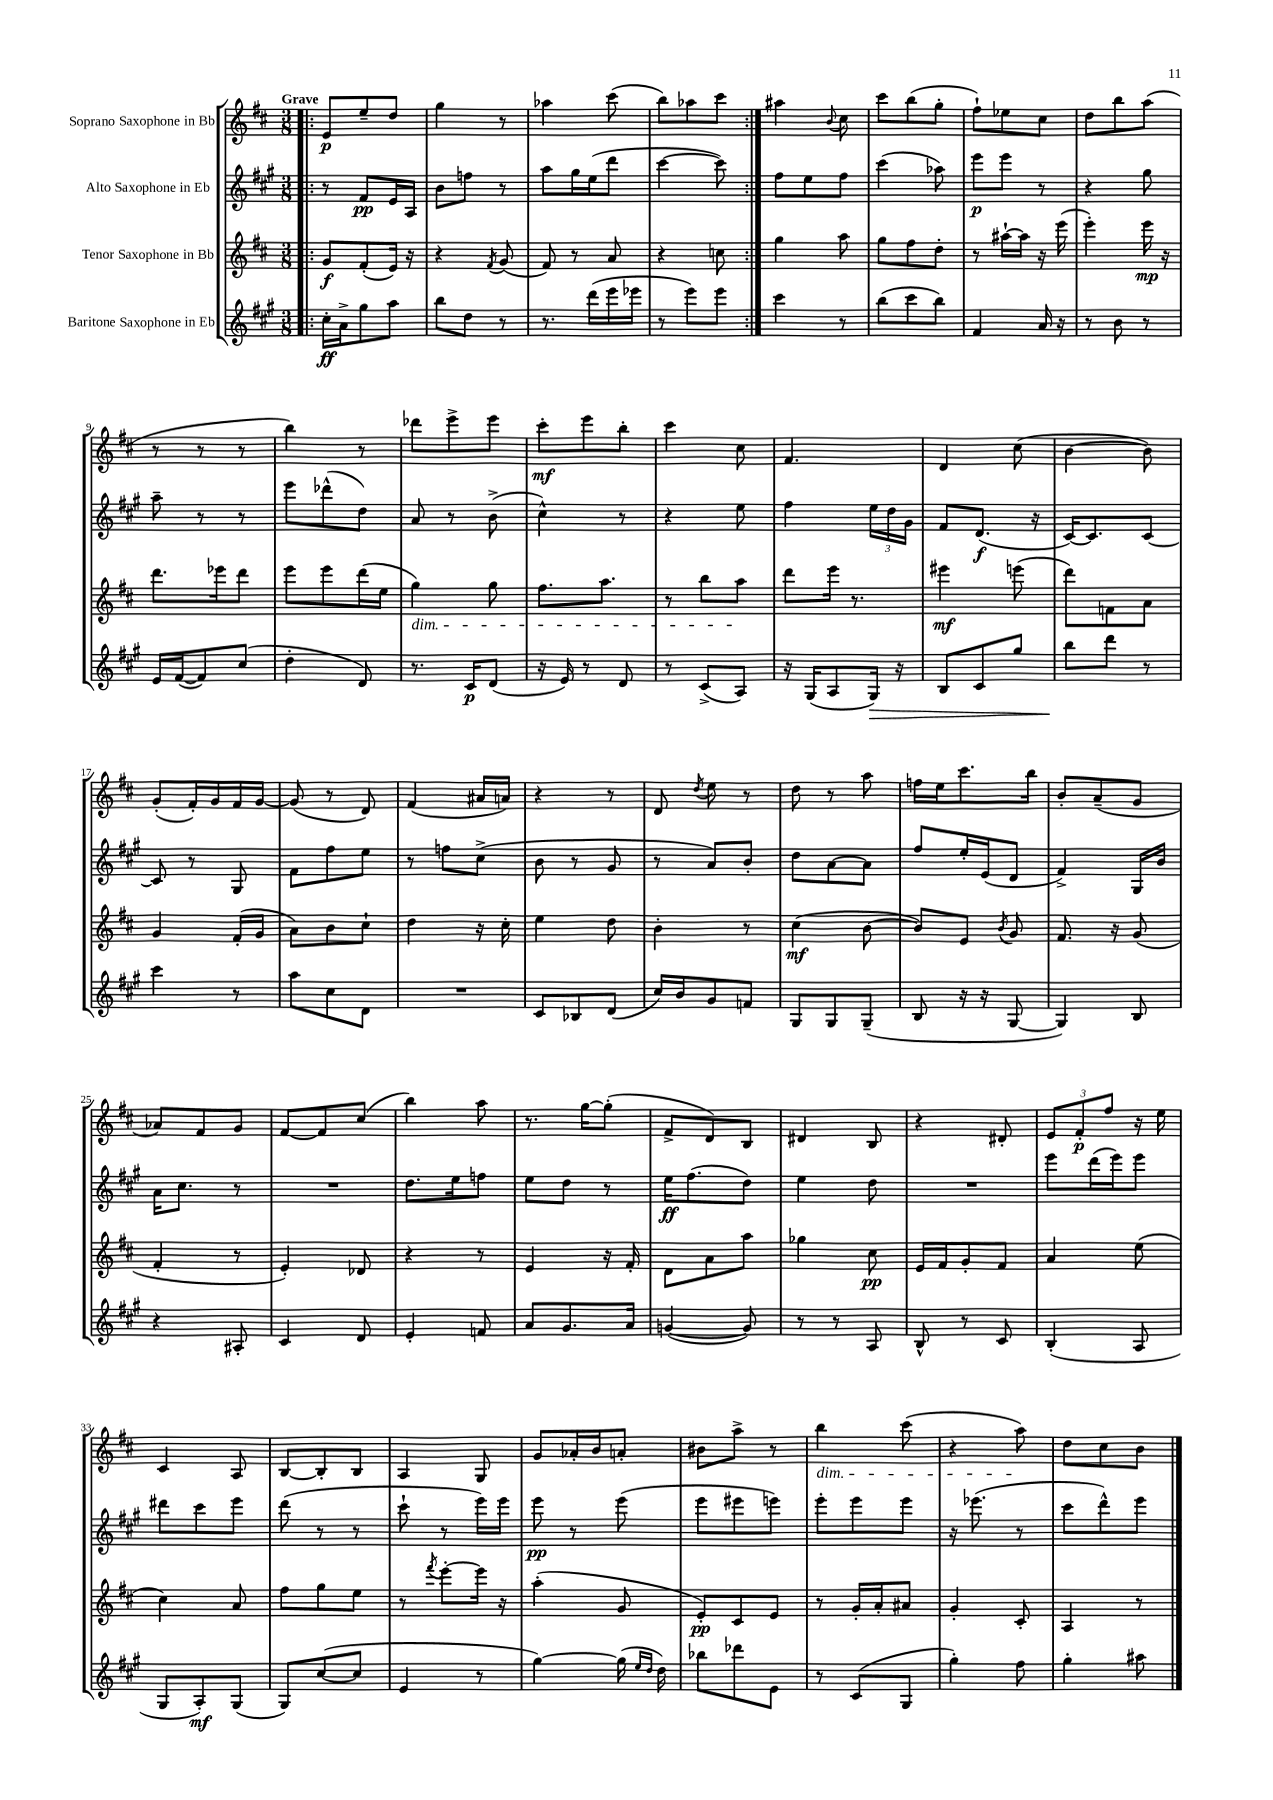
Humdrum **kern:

**kern	**kern	**kern	**kern
*staff4	*staff3	*staff2	*staff1
*clefG2	*clefG2	*clefG2	*clefG2
*k[f#c#g#]	*k[f#c#]	*k[f#c#g#]	*k[f#c#]
*M3/8	*M3/8	*M3/8	*M3/8
=!|:	=!|:	=!|:	=!|:
16cc#'	8g	8r	8e
16a^	.	.	.
8gg#	(8f#'	8f#	8ee~
8aa	16e)	16e	8dd
.	16r	16A	.
=	=	=	=
8bb	4r	8b	4gg
8dd	.	8ff	.
.	8qf#	.	.
8r	(8g	8r	8r
=	=	=	=
8.r	8f#)	8aa	4aa-
.	8r	16gg#	.
(16ddd	.	(16ee	.
16eee	8a	8ddd	(8ccc#
16eee-	.	.	.
=	=	=	=
8r	4r	[4ccc#	8bb)
8eee)	.	.	8aa-
8eee	8cc	8ccc#])	8ccc#
=:|!	=:|!	=:|!	=:|!
4ccc#	4gg	8ff#	4aa#
.	.	8ee	.
.	.	.	8qqb
8r	8aa	8ff#	8cc#
=	=	=	=
(8bb	8gg	(4ccc#	8ccc#
8ccc#	8ff#	.	(8bb
8bb)	8dd'	8aa-)	8gg'
=	=	=	=
4f#	8r	8eee	8ff#`)
.	[16aa#`	8eee	8ee-
.	16aa#]	.	.
16a	16r	8r	8cc#
16r	(16eee	.	.
=	=	=	=
8r	4eee')	4r	8dd
8b	.	.	8bb
8r	16eee	8gg#	(8aa
.	16r	.	.
=	=	=	=
16e	8.ddd	8aa~	8r
([16f#	.	.	.
8f#])	.	8r	8r
.	16eee-	.	.
(8cc#	8ddd	8r	8r
=	=	=	=
4dd'	8eee	8eee	4bb)
.	8eee	(8ddd-^^	.
8d)	(16ddd	8dd)	8r
.	16ee	.	.
=	=	=	=
8.r	4gg)	8a	8ddd-
.	.	8r	8eee^
16c#	.	.	.
(8d	8gg	(8b^	8eee
=	=	=	=
16r	8.ff#	4cc#^^)	8ccc#'
16e)	.	.	.
8r	.	.	8eee
.	8.aa	.	.
8d	.	8r	8bb'
=	=	=	=
8r	8r	4r	4ccc#
(8c#^	8bb	.	.
8A)	8aa	8ee	8cc#
=	=	=	=
16r	8ddd	4ff#	4.f#
(16G#	.	.	.
8A	16eee	.	.
.	8.r	.	.
16G#)	.	24ee	.
.	.	24dd	.
16r	.	.	.
.	.	24g#	.
=	=	=	=
8B	4eee#	8f#	4d
8c#	.	(8.d	.
8gg#	(8eee	.	(8cc#
.	.	16r	.
=	=	=	=
8bb	8ddd)	[16c#)	[4b
.	.	8.c#]	.
8ddd	8f	.	.
8r	8a	[8c#	8b])
=	=	=	=
4ccc#	4g	8c#]	(8g'
.	.	8r	16f#')
.	.	.	16g
8r	(16f#'	8G#	16f#
.	16g	.	[16g
=	=	=	=
8aa	8a)	8f#	(8g]
8cc#	8b	8ff#	8r
8d	8cc#`	8ee	8d)
=	=	=	=
4.r	4dd	8r	(4f#
.	.	8ff	.
.	16r	(8cc#^	16a#
.	16cc#'	.	16a)
=	=	=	=
8c#	4ee	8b	4r
8B-	.	8r	.
(8d	8dd	8g#	8r
=	=	=	=
16cc#)	4b'	8r	8d
16b	.	.	.
.	.	.	8qdd
8g#	.	8a)	8ee
8f	8r	8b'	8r
=	=	=	=
8G#	(4cc#	8dd	8dd
8G#	.	[8a	8r
(8G#~	[8b	8a]	8aa
=	=	=	=
8B	8b])	8ff#	16ff
.	.	.	16ee
16r	8e	16ee'	8.ccc#
16r	.	(16e	.
.	8qb	.	.
[8G#	8g	8d	.
.	.	.	16bb
=	=	=	=
4G#])	8.f#	4f#^)	8b'
.	.	.	(8a~
.	16r	.	.
8B	(8g	16G#	8g
.	.	16b	.
=	=	=	=
4r	4f#'	16a	8a-)
.	.	8.cc#	.
.	.	.	8f#
8A#'	8r	8r	8g
=	=	=	=
4c#	4e')	4.r	[8f#
.	.	.	8f#]
8d	8d-	.	(8cc#
=	=	=	=
4e'	4r	8.dd	4bb)
.	.	16ee	.
8f	8r	8ff	8aa
=	=	=	=
8a	4e	8ee	8.r
8.g#	.	8dd	.
.	.	.	[16gg
.	16r	8r	(8gg']
16a	16f#'	.	.
=	=	=	=
([4g	8d	16ee	8f#^
.	.	(8.ff#	.
.	8a	.	8d)
8g])	8aa	8dd)	8B
=	=	=	=
8r	4gg-	4ee	4d#
8r	.	.	.
8A	8cc#	8dd	8B
=	=	=	=
8B^^	16e	4.r	4r
.	16f#	.	.
8r	8g'	.	.
8c#	8f#	.	8d#'
=	=	=	=
(4B'	4a	8eee	12e
.	.	.	12f#'
.	.	(16ddd	.
.	.	.	12ff#
.	.	16eee)	.
8A	(8ee	8eee	16r
.	.	.	16ee
=	=	=	=
8G#	4cc#)	8ddd#	4c#
8A')	.	8ccc#	.
(8G#	8a	8eee	8A
=	=	=	=
8G#)	8ff#	(8ddd	[8B
([8cc#	8gg	8r	8B']
8cc#]	8ee	8r	8B
=	=	=	=
4e	8r	8ccc#`	4A
.	8qfff#	.	.
.	[8eee'	8r	.
8r	16eee]	16eee)	8G
.	16r	16eee	.
=	=	=	=
[4gg#)	(4aa'	8eee	8g
.	.	8r	16a-'
.	.	.	16b
(16gg#]	8g	(8eee	8a'
16qqee	.	.	.
16qqdd	.	.	.
16dd)	.	.	.
=	=	=	=
8bb-	8e')	8eee	8b#
8ddd-	8c#	8eee#	8aa^
8e	8e	8eee)	8r
=	=	=	=
8r	8r	8eee'	4bb
(8c#	16g'	8eee	.
.	16a'	.	.
8G#	8a#	8eee	(8ccc#
=	=	=	=
4gg#')	4g'	16r	4r
.	.	(8.eee-	.
8ff#	8c#'	8r	8aa)
=	=	=	=
4gg#'	4A	8ccc#	8dd
.	.	8ddd^^)	8cc#
8aa#	8r	8eee	8b
==	==	==	==
*-	*-	*-	*-
